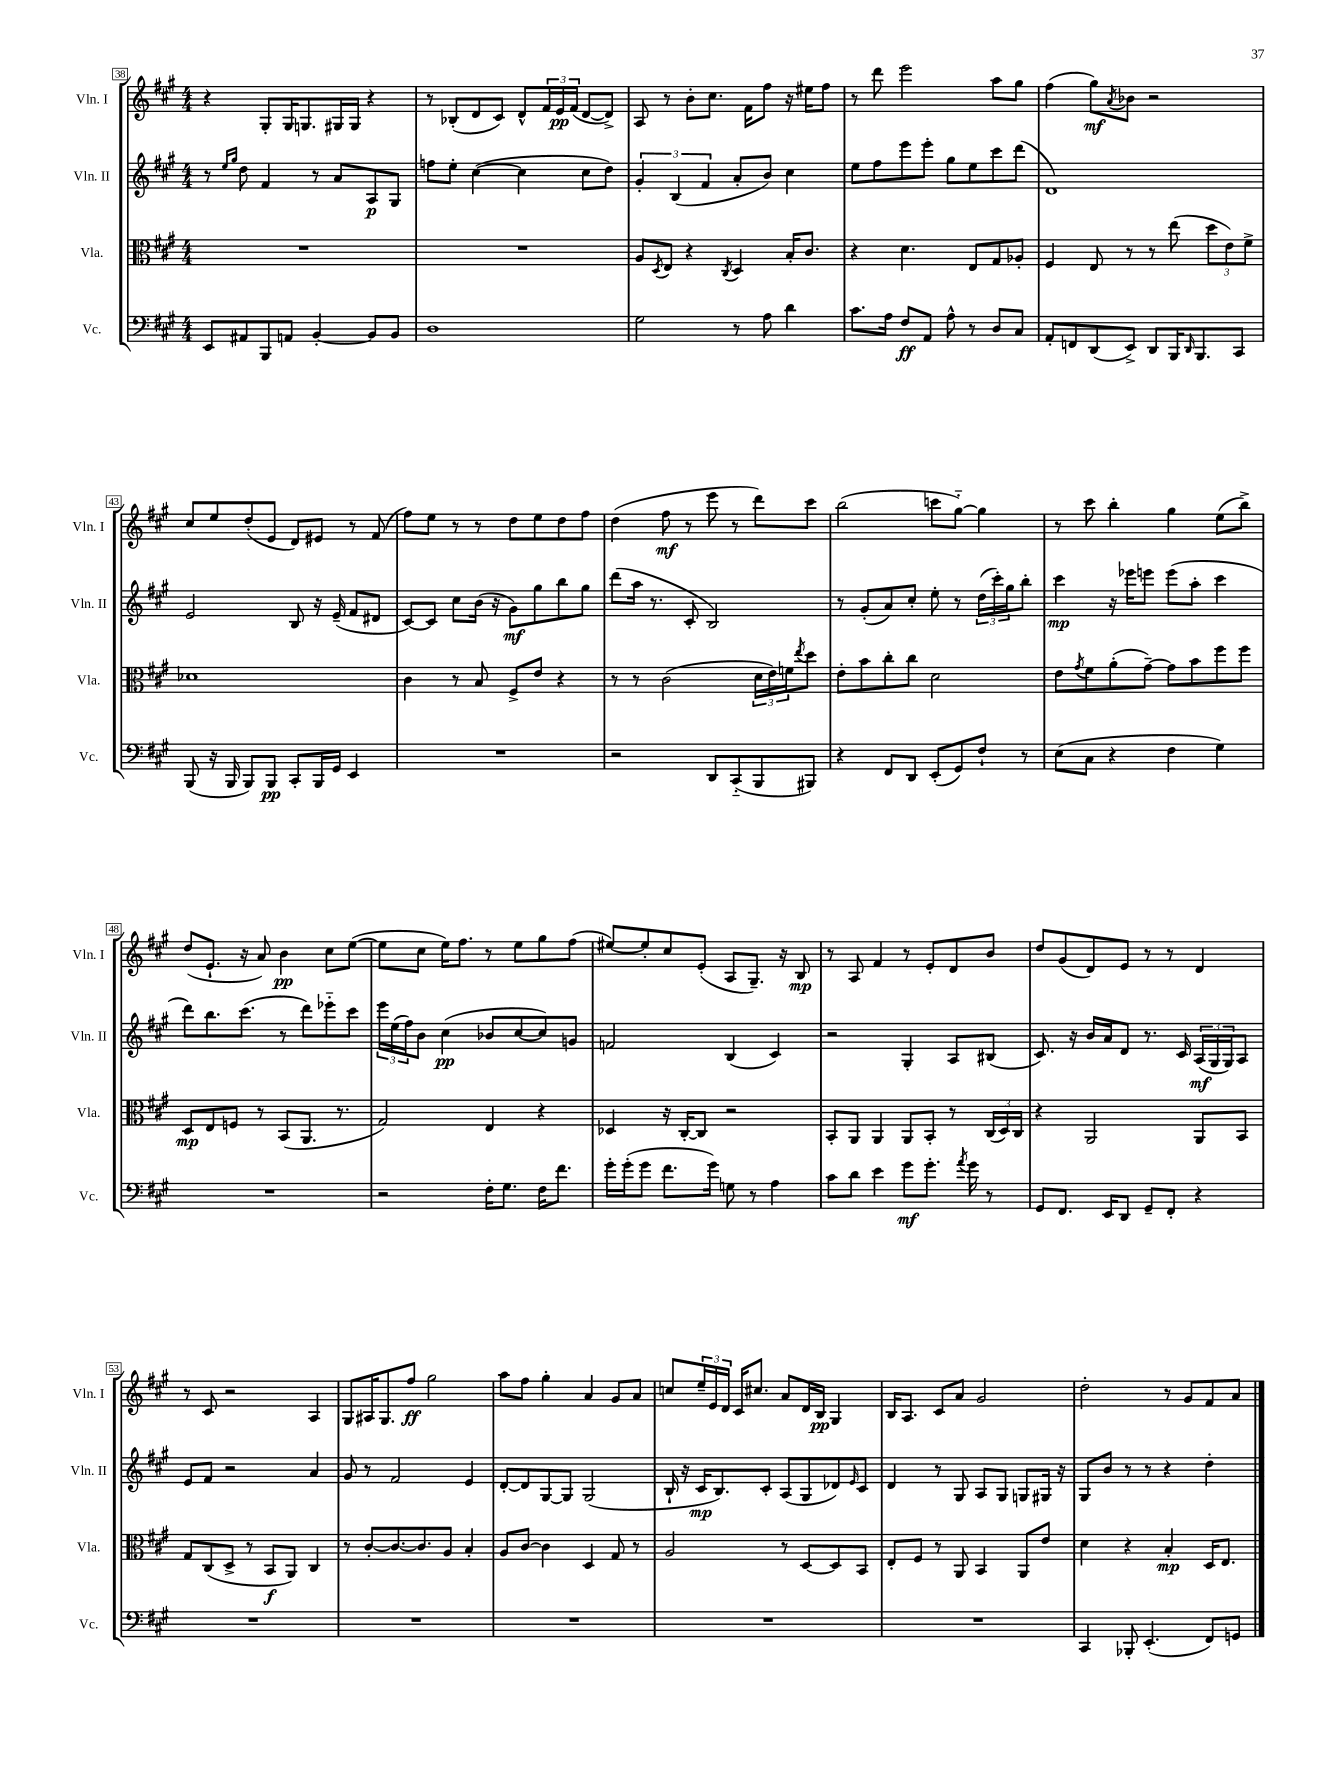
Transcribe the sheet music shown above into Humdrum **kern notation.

**kern	**dynam	**kern	**dynam	**kern	**dynam	**kern	**dynam
*part4	*part4	*part3	*part3	*part2	*part2	*part1	*part1
*staff4	*staff4	*staff3	*staff3	*staff2	*staff2	*staff1	*staff1
*I"Vc.	*	*I"Vla.	*	*I"Vln. II	*	*I"Vln. I	*
*I'Vc.	*	*I'Vla.	*	*I'Vln. II	*	*I'Vln. I	*
*clefF4	*	*clefC3	*	*clefG2	*	*clefG2	*
*k[f#c#g#]	*	*k[f#c#g#]	*	*k[f#c#g#]	*	*k[f#c#g#]	*
*M4/4	*	*M4/4	*	*M4/4	*	*M4/4	*
=38	=38	=38	=38	=38	=38	=38	=38
8EE/L	.	1r	.	8r	.	4r	.
.	.	.	.	16qqee/LL	.	.	.
.	.	.	.	16qqgg#/JJ	.	.	.
8AA#X/	.	.	.	8dd\	.	.	.
8BBB/	.	.	.	4f#/	.	8G#'/L	.
8AAn/J	.	.	.	.	.	16G#/K	.
.	.	.	.	.	.	8.Gn/	.
[4BB'/	.	.	.	8r	.	.	.
.	.	.	.	8a/L	.	16G#X/L	.
.	.	.	.	.	.	16G#/JJ	.
8BB/L]	.	.	.	8A/	p	4r	.
8BB/J	.	.	.	8G#/J	.	.	.
=39	=39	=39	=39	=39	=39	=39	=39
1D	.	1r	.	8ffn\L	.	8r	.
.	.	.	.	8ee'\J	.	(8B-X'/L	.
.	.	.	.	([4cc#\	.	8d/	.
.	.	.	.	.	.	8c#/J)	.
.	.	.	.	4cc#\]	.	8d^^/L	.
.	.	.	.	.	.	24f#/L	.
.	.	.	.	.	.	24e/	pp
.	.	.	.	.	.	(24f#/JJ	.
.	.	.	.	8cc#\L	.	[8d/L	.
.	.	.	.	8dd\J)	.	8d^/J])	.
=40	=40	=40	=40	=40	=40	=40	=40
2G#\	.	8A/L	.	6g#'/	.	8A/	.
.	.	8qD/	.	.	.	.	.
.	.	8E/J	.	.	.	8r	.
.	.	.	.	(6B/	.	.	.
.	.	4r	.	.	.	8b'\L	.
.	.	.	.	6f#/	.	.	.
.	.	.	.	.	.	8.cc#\J	.
.	.	8qC#/	.	.	.	.	.
8r	.	4D/	.	8a'/L	.	.	.
.	.	.	.	.	.	16f#\KL	.
8A\	.	.	.	8b/J)	.	8ff#\J	.
4d\	.	16B'/KL	.	4cc#\	.	16r	.
.	.	8.c#/J	.	.	.	16ee#X\KL	.
.	.	.	.	.	.	8ff#\J	.
=41	=41	=41	=41	=41	=41	=41	=41
8.c#\L	.	4r	.	8ee\L	.	8r	.
.	.	.	.	8ff#\	.	8ddd\	.
16A\Jk	.	.	.	.	.	.	.
8F#/L	ff	4.d\	.	8eee\	.	2eee\	.
8AA/J	.	.	.	8eee'\J	.	.	.
8A^^\	.	.	.	8gg#\L	.	.	.
8r	.	8E/L	.	8ee\	.	.	.
8D/L	.	8G#/	.	8ccc#\	.	8aa\L	.
8C#/J	.	8A-X'/J	.	(8ddd\J	.	8gg#\J	.
=42	=42	=42	=42	=42	=42	=42	=42
8AA'/L	.	4F#/	.	1d)	.	(4ff#\	.
8FFn/	.	.	.	.	.	.	.
(8DD/	.	8E/	.	.	.	8gg#\L)	mf
.	.	.	.	.	.	8qa/	.
8EE^/J)	.	8r	.	.	.	8b-X\J	.
8DD/L	.	8r	.	.	.	2r	.
16BBB/K	.	(8ee\	.	.	.	.	.
16qqDD/	.	.	.	.	.	.	.
8.BBB/	.	.	.	.	.	.	.
.	.	12dd\L	.	.	.	.	.
.	.	12e\)	.	.	.	.	.
8CC#/J	.	.	.	.	.	.	.
.	.	12f#^\J	.	.	.	.	.
!!LO:LB:g=z
=43	=43	=43	=43	=43	=43	=43	=43
(8BBB/	.	1d-X	.	2e/	.	8cc#/L	.
16r	.	.	.	.	.	8ee/	.
16BBB/	.	.	.	.	.	.	.
8BBB/L)	.	.	.	.	.	(8dd'/	.
8BBB/J	pp	.	.	.	.	8e/J	.
8CC#'/L	.	.	.	8B/	.	8d/L)	.
16BBB/L	.	.	.	16r	.	8e#X/J	.
16GG#/JJ	.	.	.	(16e~/	.	.	.
4EE/	.	.	.	8f#/L	.	8r	.
.	.	.	.	8d#X/J	.	(8f#/	.
=44	=44	=44	=44	=44	=44	=44	=44
1r	.	4c#\	.	[8c#/L)	.	8ff#\L)	.
.	.	.	.	8c#/J]	.	8ee\J	.
.	.	8r	.	8cc#\L	.	8r	.
.	.	8B/	.	(16b\Jk	.	8r	.
.	.	.	.	16r	.	.	.
.	.	8F#^/L	.	8g#\L)	mf	8dd\L	.
.	.	8e/J	.	8gg#\	.	8ee\	.
.	.	4r	.	8bb\	.	8dd\	.
.	.	.	.	8gg#\J	.	8ff#\J	.
=45	=45	=45	=45	=45	=45	=45	=45
2r	.	8r	.	(8ddd\L	.	(4dd\	.
.	.	8r	.	16aa\Jk	.	.	.
.	.	.	.	8.r	.	.	.
.	.	(2c#\	.	.	.	8ff#\	mf
.	.	.	.	8c#'/	.	8r	.
8DD/L	.	.	.	2B/)	.	8eee\	.
(8CC#/	.	.	.	.	.	8r	.
8BBB/	.	24d\LL	.	.	.	8ddd\L)	.
.	.	24e\)	.	.	.	.	.
.	.	24fn\J	.	.	.	.	.
.	.	8qee/	.	.	.	.	.
8BBB#X/J)	.	8dd\J	.	.	.	8ccc#\J	.
=46	=46	=46	=46	=46	=46	=46	=46
4r	.	8e'\L	.	8r	.	(2bb\	.
.	.	8b\	.	(8g#'/L	.	.	.
8FF#/L	.	8cc#'\	.	8a/)	.	.	.
8DD/J	.	8cc#\J	.	8cc#'/J	.	.	.
(8EE'/L	.	2d\	.	8ee'\	.	8cccn\L	.
8GG#/)	.	.	.	8r	.	[8gg#\J)	.
8F#`/J	.	.	.	(24dd\LL	.	4gg#\]	.
.	.	.	.	24ccc#'\)	.	.	.
.	.	.	.	24gg#\J	.	.	.
8r	.	.	.	8bb'\J	.	.	.
=47	=47	=47	=47	=47	=47	=47	=47
(8E\L	.	8e\L	.	4ccc#\	mp	8r	.
.	.	8qg#/	.	.	.	.	.
8C#\J	.	8f#\	.	.	.	8ccc#\	.
4r	.	(8a'\	.	16r	.	4bb'\	.
.	.	.	.	16eee-X\KL	.	.	.
.	.	[8g#~\J)	.	8eeen\J	.	.	.
4F#\	.	8g#\L]	.	(8eee\L	.	4gg#\	.
.	.	8b\	.	8aa'\J	.	.	.
4G#\)	.	8ff#\	.	4ccc#\	.	(8ee\L	.
.	.	8ff#\J	.	.	.	8bb^\J)	.
!!LO:LB:g=z
=48	=48	=48	=48	=48	=48	=48	=48
1r	.	8D/L	mp	8ddd\L)	.	(8dd/L	.
.	.	8E/	.	8.bb\	.	8.e`/J	.
.	.	8Fn/J	.	.	.	.	.
.	.	.	.	(8.ccc#\J	.	16r	.
.	.	8r	.	.	.	8a/)	.
.	.	(8BB/L	.	8r	.	4b\	pp
.	.	8.AA/J	.	8ddd\L)	.	.	.
.	.	.	.	8eee-X\	.	8cc#\L	.
.	.	8.r	.	.	.	.	.
.	.	.	.	8ccc#\J	.	([8ee\J	.
=49	=49	=49	=49	=49	=49	=49	=49
2r	.	2G#/)	.	24eee\LL	.	8ee\L]	.
.	.	.	.	(24ee\	.	.	.
.	.	.	.	24ff#\J)	.	.	.
.	.	.	.	8b\J	.	8cc#\J	.
.	.	.	.	(4cc#\	pp	16ee\KL)	.
.	.	.	.	.	.	8.ff#\J	.
16F#'\KL	.	4E/	.	8b-X/L	.	8r	.
8.G#\J	.	.	.	.	.	.	.
.	.	.	.	[8cc#/	.	8ee\L	.
16F#\KL	.	4r	.	8cc#/])	.	8gg#\	.
8.f#\J	.	.	.	.	.	.	.
.	.	.	.	8gn/J	.	(8ff#\J	.
=50	=50	=50	=50	=50	=50	=50	=50
16g#'\LL	.	4D-X/	.	2fn/	.	[8ee#X/L)	.
(16g#'\J	.	.	.	.	.	.	.
8g#\J	.	.	.	.	.	8ee#'/]	.
8.f#\L	.	16r	.	.	.	8cc#/	.
.	.	[16C#'/KL	.	.	.	.	.
.	.	8C#/J]	.	.	.	(8e'/J	.
16g#\Jk)	.	.	.	.	.	.	.
8Gn\	.	2r	.	(4B/	.	8A/L	.
8r	.	.	.	.	.	8.G#~/J)	.
4A\	.	.	.	4c#/)	.	.	.
.	.	.	.	.	.	16r	.
.	.	.	.	.	.	8B/	mp
=51	=51	=51	=51	=51	=51	=51	=51
8c#\L	.	8BB'/L	.	2r	.	8r	.
8d\J	.	8AA/J	.	.	.	8A/	.
4e\	.	4AA/	.	.	.	4f#/	.
8g#\L	mf	8AA/L	.	4G#'/	.	8r	.
8.g#'\J	.	8BB'/J	.	.	.	8e'/L	.
.	.	8r	.	8A/L	.	8d/	.
8qa/	.	.	.	.	.	.	.
16g#\	.	.	.	.	.	.	.
8r	.	(24C#/LL	.	(8B#X/J	.	8b/J	.
.	.	24D/)	.	.	.	.	.
.	.	24C#/JJ	.	.	.	.	.
=52	=52	=52	=52	=52	=52	=52	=52
8GG#/L	.	4r	.	8.c#/)	.	8dd/L	.
8.FF#/J	.	.	.	.	.	(8g#/	.
.	.	.	.	16r	.	.	.
.	.	2AA/	.	16b/LL	.	8d/)	.
16EE/KL	.	.	.	16a/J	.	.	.
8DD/J	.	.	.	8d/J	.	8e/J	.
8GG#~/L	.	.	.	8.r	.	8r	.
8FF#'/J	.	.	.	.	.	8r	.
.	.	.	.	16c#/	.	.	.
4r	.	8AA/L	.	(24A/LL	mf	4d/	.
.	.	.	.	24G#/	.	.	.
.	.	.	.	24G#/J)	.	.	.
.	.	8BB/J	.	8A/J	.	.	.
!!LO:LB:g=z
=53	=53	=53	=53	=53	=53	=53	=53
1r	.	8G#/L	.	8e/L	.	8r	.
.	.	(8C#/	.	8f#/J	.	8c#/	.
.	.	8D^/J	.	2r	.	2r	.
.	.	8r	.	.	.	.	.
.	.	8BB/L	f	.	.	.	.
.	.	8AA/J)	.	.	.	.	.
.	.	4C#/	.	4a/	.	4A/	.
=54	=54	=54	=54	=54	=54	=54	=54
1r	.	8r	.	8g#/	.	8G#/L	.
.	.	[8c#'/L	.	8r	.	16A#X/K	.
.	.	.	.	.	.	8.G#/	.
.	.	8.c#/_	.	2f#/	.	.	.
.	.	.	.	.	.	8ff#/J	ff
.	.	8.c#/]	.	.	.	.	.
.	.	.	.	.	.	2gg#\	.
.	.	8A/J	.	.	.	.	.
.	.	4B'/	.	4e/	.	.	.
=55	=55	=55	=55	=55	=55	=55	=55
1r	.	8A/L	.	[8d'/L	.	8aa\L	.
.	.	[8c#/J	.	8d/]	.	8ff#\J	.
.	.	4c#\]	.	[8G#/	.	4gg#'\	.
.	.	.	.	8G#/J]	.	.	.
.	.	4D/	.	(2G#/	.	4a/	.
.	.	8G#/	.	.	.	8g#/L	.
.	.	8r	.	.	.	8a/J	.
=56	=56	=56	=56	=56	=56	=56	=56
1r	.	2A/	.	16B`/	.	8ccn/L	.
.	.	.	.	16r	.	.	.
.	.	.	.	16c#/KL	mp	24ee~/L	.
.	.	.	.	.	.	24e/	.
.	.	.	.	8.B/)	.	.	.
.	.	.	.	.	.	24d/JJ	.
.	.	.	.	.	.	16c#/KL	.
.	.	.	.	.	.	8.cc#X/J	.
.	.	.	.	8c#'/J	.	.	.
.	.	8r	.	(8A/L	.	8a/L	.
.	.	[8D/L	.	8G#/	.	16d/L	.
.	.	.	.	.	.	16B/JJ	pp
.	.	8D/]	.	8d-X/)	.	4G#/	.
.	.	.	.	16qqe/	.	.	.
.	.	8BB/J	.	8c#/J	.	.	.
=57	=57	=57	=57	=57	=57	=57	=57
1r	.	8E'/L	.	4d/	.	16B/KL	.
.	.	.	.	.	.	8.A/J	.
.	.	8F#/J	.	.	.	.	.
.	.	8r	.	8r	.	8c#/L	.
.	.	8AA/	.	8G#/	.	8a/J	.
.	.	4BB/	.	8A/L	.	2g#/	.
.	.	.	.	8G#/J	.	.	.
.	.	8AA/L	.	8Gn/L	.	.	.
.	.	8e/J	.	16G#X/Jk	.	.	.
.	.	.	.	16r	.	.	.
=58	=58	=58	=58	=58	=58	=58	=58
4CC#/	.	4d\	.	8G#/L	.	2dd'\	.
.	.	.	.	8b/J	.	.	.
8BBB-X'/	.	4r	.	8r	.	.	.
(4.EE'/	.	.	.	8r	.	.	.
.	.	4B'/	mp	4r	.	8r	.
.	.	.	.	.	.	8g#/L	.
8FF#/L)	.	16D/KL	.	4dd'\	.	8f#/	.
.	.	8.E/J	.	.	.	.	.
8GGn/J	.	.	.	.	.	8a/J	.
==	==	==	==	==	==	==	==
*-	*-	*-	*-	*-	*-	*-	*-
